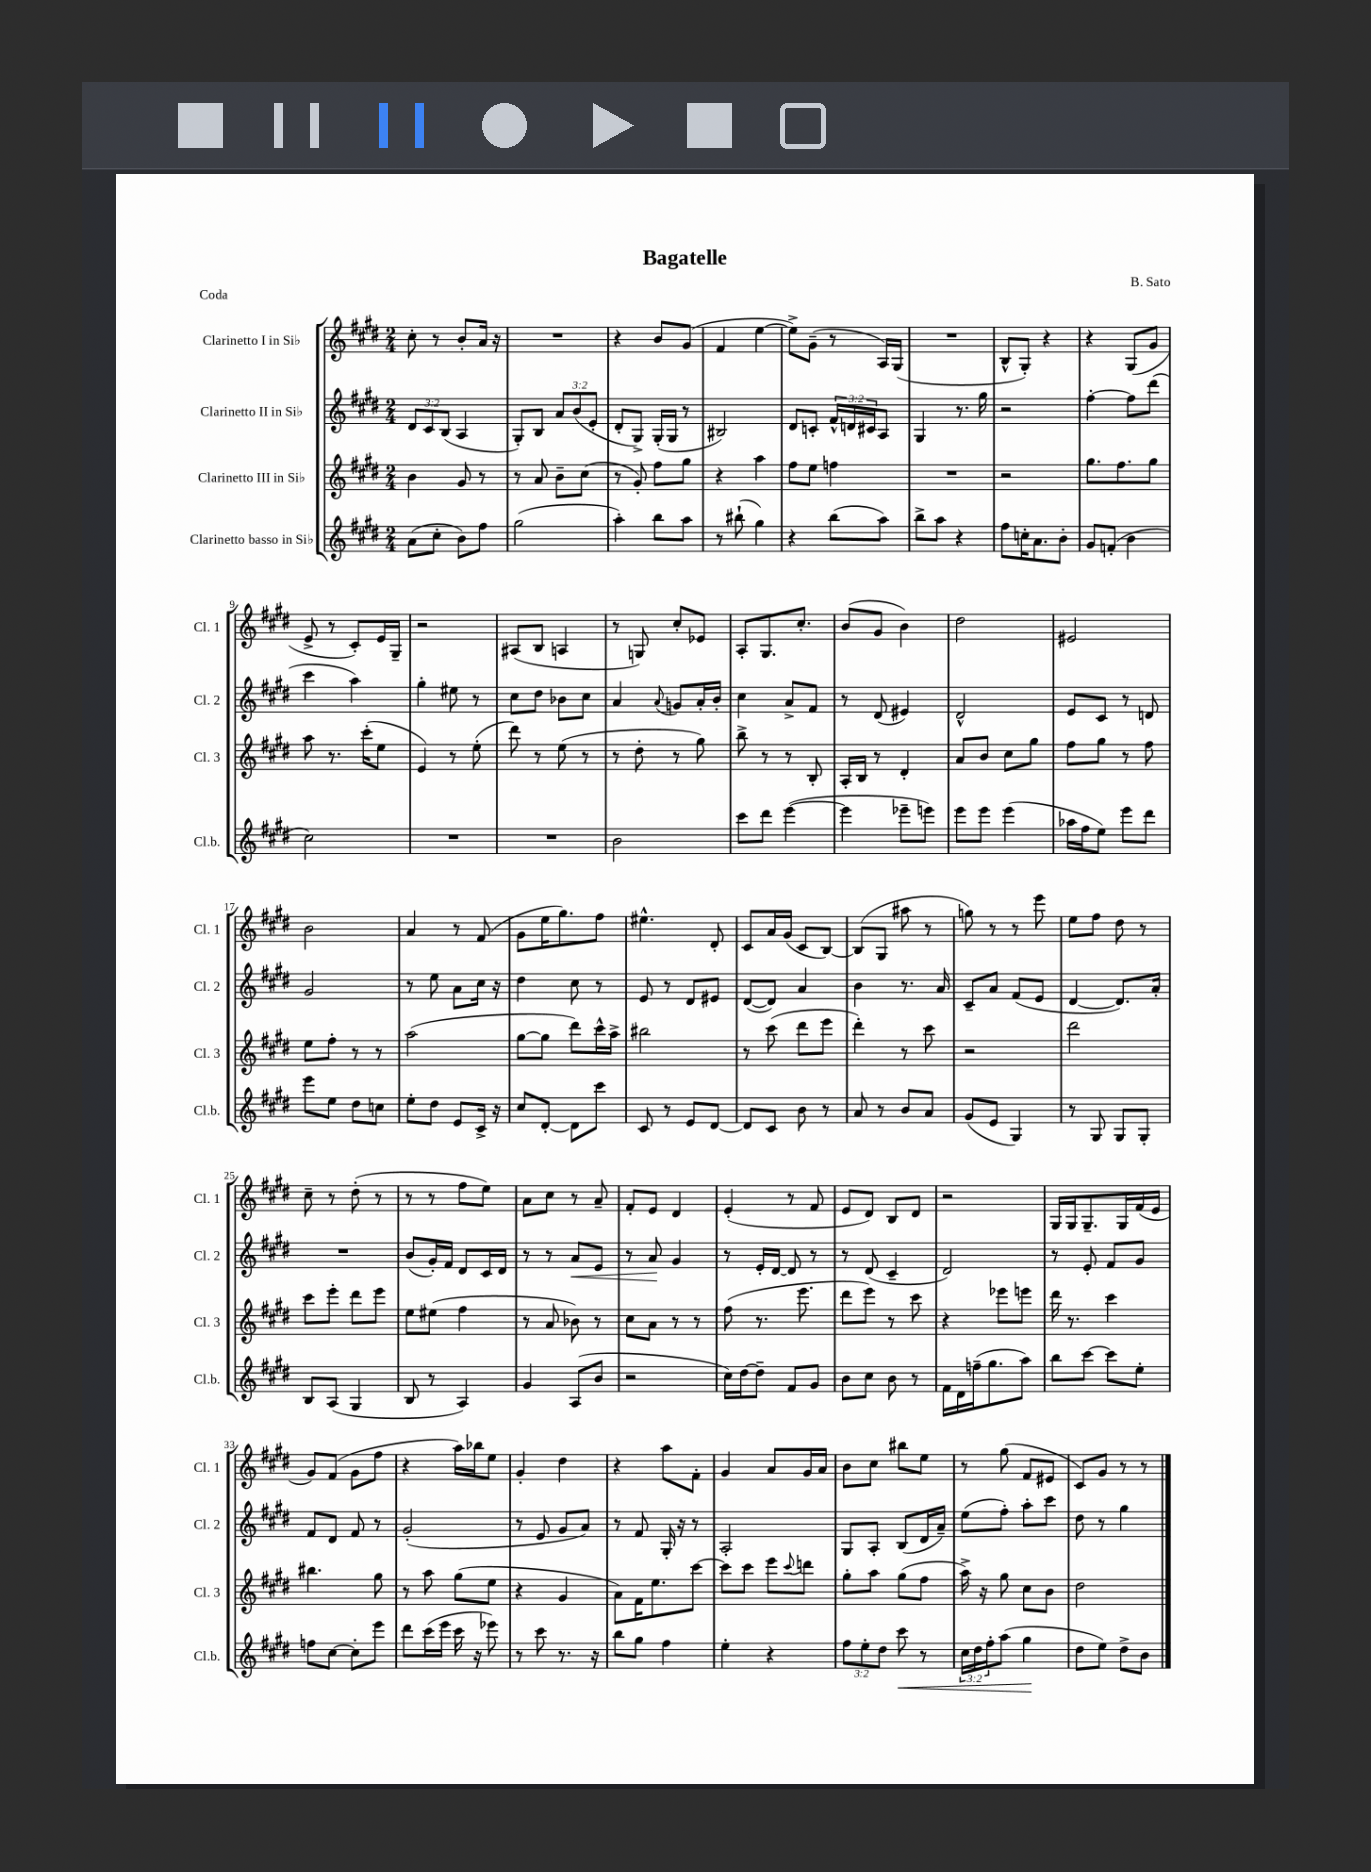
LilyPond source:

\header { title = "Bagatelle" composer = "B. Sato" piece = "Coda" }
<<
\new StaffGroup <<
\new Staff = "s0" \with { instrumentName = "Clarinetto I in Sib" shortInstrumentName = "Cl. 1" } {
    \clef treble \key e \major \numericTimeSignature \time 2/4
    cis''8-. r8 b'8-. a'16 r16 |
    R2 |
    r4 b'8 gis'8( |
    fis'4 e''4~ |
    e''8->) gis'8--( r8 a16) gis16( |
    R2 |
    b8-^ gis8-.) r4 |
    r4 gis8( gis'8 |
    e'8-> r8 cis'8-.) e'16 gis16-- |
    r2 |
    ais8( b8 a4 |
    r8 g8) cis''8-. ees'8 |
    a8-. gis8. cis''8.-. |
    b'8( gis'8 b'4) |
    dis''2 |
    eis'2 |
    b'2 |
    a'4 r8 fis'8( |
    gis'8 e''16 gis''8.) fis''8 |
    eis''4.-^ dis'8-. |
    cis'8 a'16 gis'16( cis'8 b8~) |
    b8( gis8 ais''8 r8 |
    g''8) r8 r8 e'''8 |
    e''8 fis''8 dis''8 r8 |
    cis''8-- r8 dis''8-.( r8 |
    r8 r8 fis''8 e''8) |
    a'8 cis''8 r8 a'8-- |
    fis'8-. e'8 dis'4 |
    e'4-.( r8 fis'8 |
    e'8 dis'8) b8 dis'8 |
    r2 |
    gis16 gis16 gis8.-- gis16 fis'16( e'16 |
    gis'8) fis'8( gis'8 fis''8 |
    r4 a''16) bes''16 e''8 |
    gis'4-. dis''4 |
    r4 a''8 fis'8-. |
    gis'4 a'8 gis'16 a'16 |
    b'8 cis''8 bis''8 e''8 |
    r8 gis''8( fis'8 eis'8 |
    cis'8) gis'8 r8 r8 \bar "|." |
}
\new Staff = "s1" \with { instrumentName = "Clarinetto II in Sib" shortInstrumentName = "Cl. 2" } {
    \clef treble \key e \major \numericTimeSignature \time 2/4 \override Staff.TupletNumber.text = #tuplet-number::calc-fraction-text
    \tuplet 3/2 { dis'8 cis'8 b8( } a4 |
    gis8-.) b8 \tuplet 3/2 { a'8 b'8( e'8-. } |
    dis'8-. gis8->) gis16-.( gis16 r8 |
    bis2) |
    dis'8 c'8-. \tuplet 3/2 { fis'16-^ d'16 cis'16 } a8 |
    gis4 r8. gis''16 |
    r2 |
    fis''4~-. fis''8 dis'''8( |
    cis'''4 a''4) |
    gis''4-. eis''8 r8 |
    cis''8 dis''8 bes'8 cis''8 |
    a'4 \appoggiatura { a'8 } g'8 a'16-. b'16-. |
    cis''4 a'8-> fis'8 |
    r8 dis'8( eis'4) |
    dis'2-^ |
    e'8 cis'8 r8 d'8 |
    gis'2 |
    r8 e''8 a'8 cis''16 r16 |
    dis''4 cis''8 r8 |
    e'8 r8 dis'8 eis'8 |
    dis'8~( dis'8) a'4 |
    b'4 r8. a'16 |
    cis'8-- a'8 fis'8( e'8 |
    dis'4~ dis'8.) a'16-. |
    R2 |
    b'8( gis'16-.) fis'16 dis'8 cis'16 dis'16 |
    r8 r8 a'8\< e'8 |
    r8 a'8\! gis'4 |
    r8 e'16-. dis'16~ dis'8 r8 |
    r8 dis'8( cis'4-- |
    dis'2) |
    r8 e'8-. fis'8 gis'8 |
    fis'8 dis'8 fis'8 r8 |
    gis'2-.( |
    r8 e'8 gis'8 a'8) |
    r8 fis'8 gis16-. r16 r8 |
    a2-. |
    gis8 a8-. b8( dis'16 a'16--) |
    e''8( fis''8-.) a''8-. cis'''8 |
    dis''8 r8 gis''4 \bar "|." |
}
\new Staff = "s2" \with { instrumentName = "Clarinetto III in Sib" shortInstrumentName = "Cl. 3" } {
    \clef treble \key e \major \numericTimeSignature \time 2/4
    b'4 gis'8 r8 |
    r8 a'8 b'8-- cis''8( |
    r8 gis'8-.) fis''8 gis''8 |
    r4 a''4 |
    fis''8 e''8 f''4 |
    R2 |
    r2 |
    gis''8. fis''8. gis''8 |
    a''8 r8. cis'''16-.( e''8 |
    e'4) r8 e''8-.( |
    dis'''8) r8 e''8( r8 |
    r8 dis''8-. r8 gis''8) |
    b''8-> r8 r8 b8-. |
    a16-. b16 r8 dis'4-. |
    a'8 b'8 cis''8 gis''8 |
    fis''8 gis''8 r8 fis''8 |
    e''8 fis''8-. r8 r8 |
    a''2( |
    gis''8~ gis''8 dis'''8) cis'''16-^ a''16-> |
    bis''2 |
    r8 cis'''8( dis'''8 e'''8 |
    dis'''4-.) r8 cis'''8 |
    r2 |
    dis'''2 |
    cis'''8 e'''8-. dis'''8 e'''8 |
    e''8 eis''8( fis''4 |
    r8 a'8 bes'8) r8 |
    cis''8 a'8 r8 r8 |
    fis''8( r8. e'''8. |
    dis'''8 e'''8) r8 cis'''8 |
    r4 ees'''8 e'''8 |
    dis'''16 r8. cis'''4 |
    bis''4. gis''8 |
    r8 a''8 gis''8( e''8 |
    r4 gis'4 |
    a'8) fis'16 e''8. cis'''8~ |
    cis'''8 cis'''8 e'''8 \appoggiatura { cis'''8 } d'''8 |
    gis''8-. a''8 gis''8( fis''8 |
    a''16->) r16 gis''8 cis''8 b'8 |
    dis''2 \bar "|." |
}
\new Staff = "s3" \with { instrumentName = "Clarinetto basso in Sib" shortInstrumentName = "Cl.b." } {
    \clef treble \key e \major \numericTimeSignature \time 2/4 \override Staff.TupletNumber.text = #tuplet-number::calc-fraction-text
    a'8( cis''8-. b'8) fis''8 |
    gis''2( |
    a''4-.) b''8 a''8 |
    r8 bis''8-!( gis''4) |
    r4 b''8( a''8) |
    b''8-> a''8 r4 |
    fis''8 c''16-. a'8. b'8-. |
    gis'8 f'8-.( b'4 |
    cis''2) |
    R2 |
    R2 |
    b'2 |
    cis'''8 dis'''8 e'''4~( |
    e'''4 ees'''8-- e'''8) |
    e'''8 e'''8 e'''4( |
    aes''16 fis''16 e''8) e'''8 dis'''8 |
    e'''8 e''8 dis''8 c''8 |
    e''8-. dis''8 e'8 cis'16-> r16 |
    cis''8 dis'8~-. dis'8 cis'''8 |
    cis'8 r8 e'8 dis'8~ |
    dis'8 cis'8 b'8 r8 |
    a'8 r8 b'8 a'8 |
    gis'8( e'8 gis4) |
    r8 gis8 gis8 gis8-. |
    b8 a8( gis4 |
    b8 r8 a4) |
    gis'4 a8( b'8 |
    r2 |
    cis''16) dis''16~ dis''8-- fis'8 gis'8 |
    b'8 cis''8 b'8 r8 |
    fis'16 dis'16 f''16--( gis''8. a''8) |
    b''8 cis'''8~ cis'''8 e''8-. |
    f''8 cis''8~ cis''8-. e'''8 |
    dis'''8 cis'''16( e'''16 cis'''16 r16 ees'''8) |
    r8 cis'''8 r8. r16 |
    b''8 gis''8 fis''4 |
    e''4-. r4 |
    \tuplet 3/2 { fis''8 e''8-. dis''8 } cis'''8\< r8 |
    \tuplet 3/2 { cis''16 dis''16 fis''16-. } a''8( gis''4\! |
    dis''8 e''8) dis''8-> b'8 \bar "|." |
}
>>
>>
